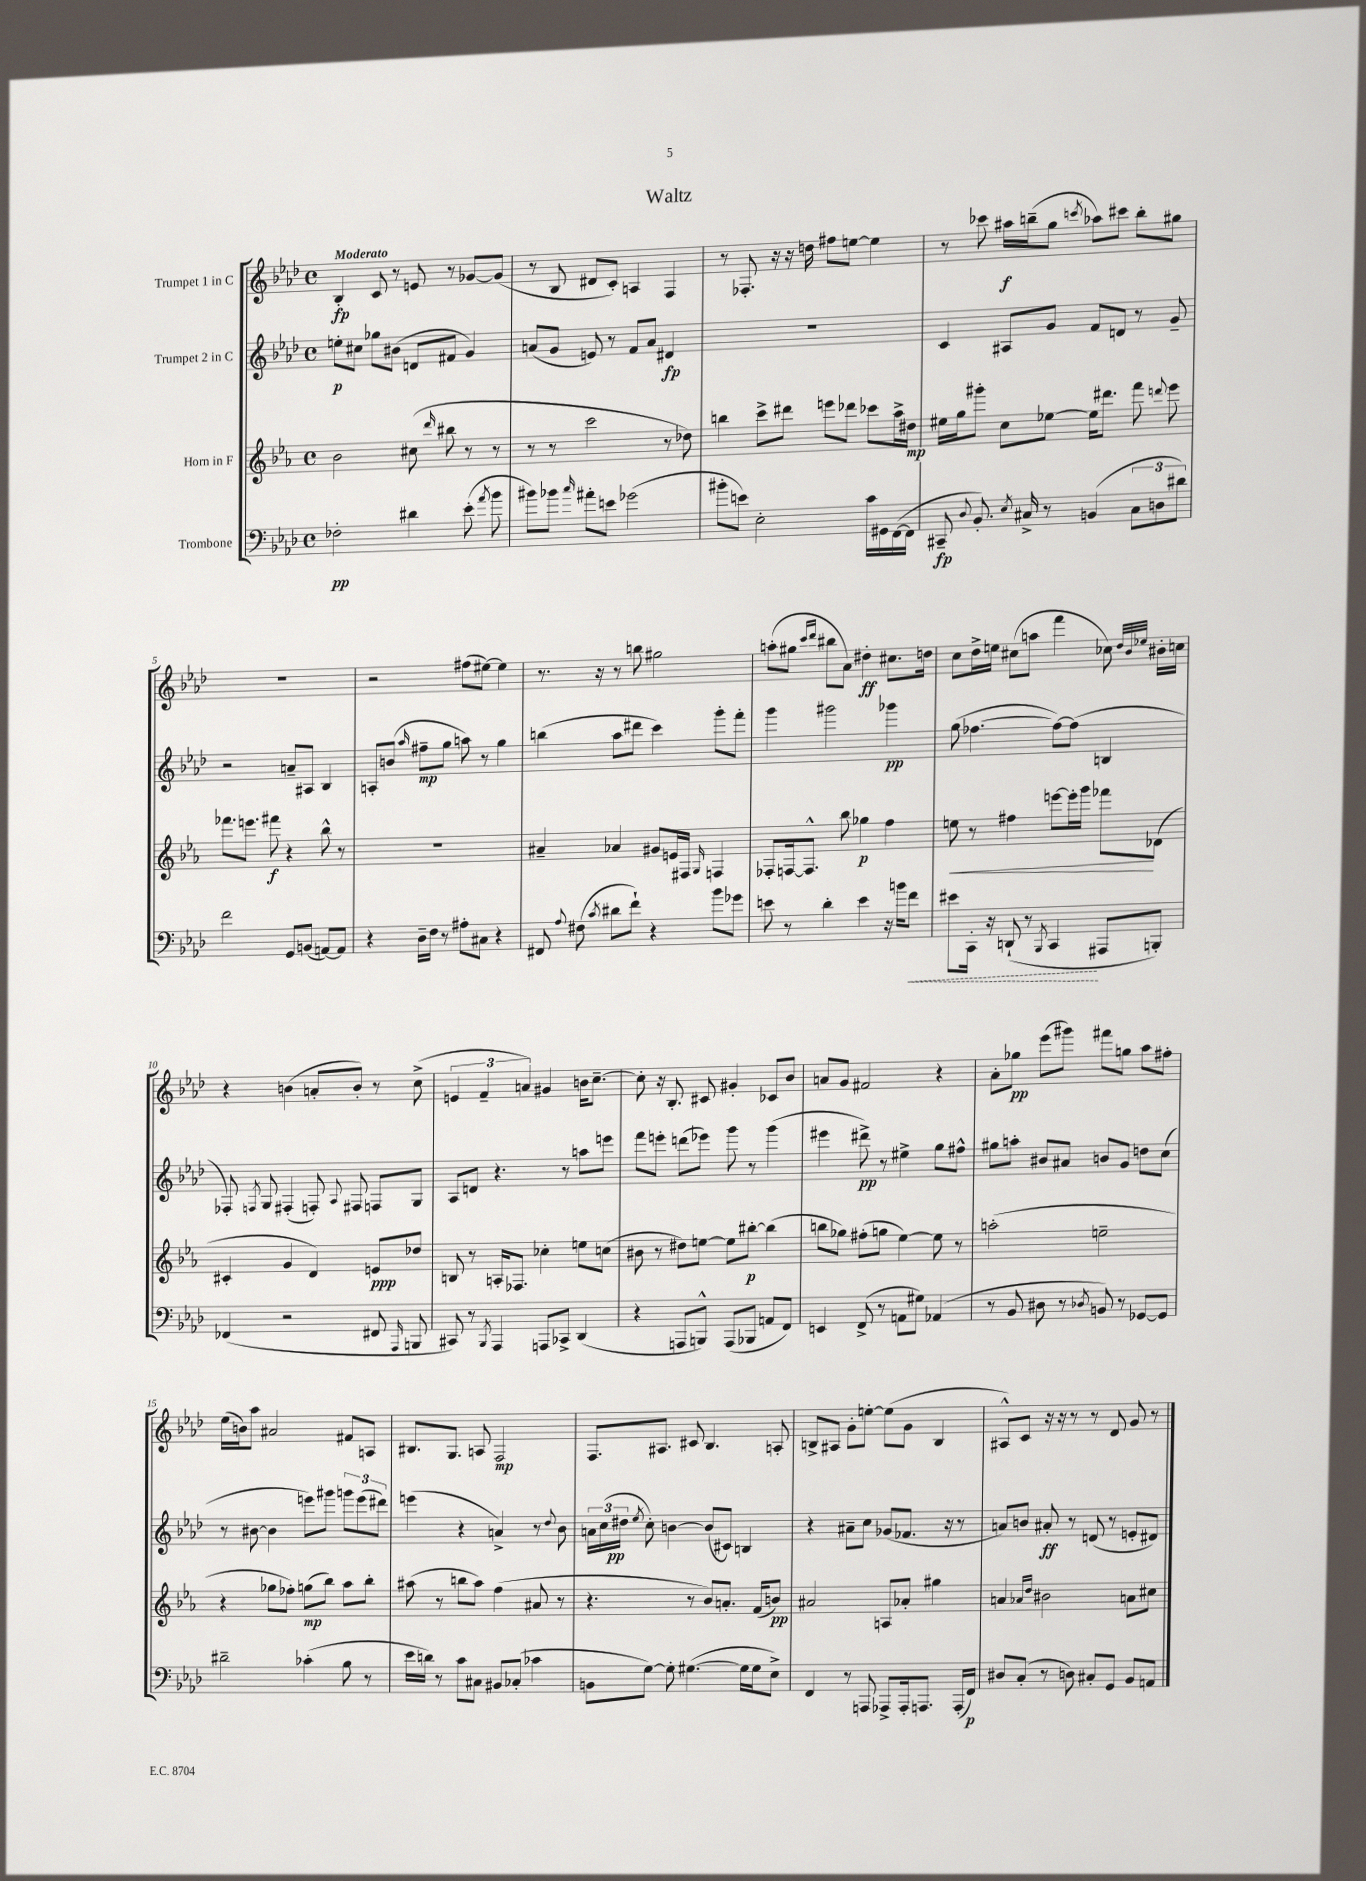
\header { title = "Waltz" }
<<
\new StaffGroup <<
\new Staff = "s0" \with { instrumentName = "Trumpet 1 in C" } {
    \clef treble \key aes \major \defaultTimeSignature \time 4/4 \tempo "Moderato"
    \autoBeamOff bes4-.\fp c'8 r8 e'8 r8 ges'8[~ ges'8]( |
    r8 bes8 dis'8[ c'8]-.) a4 f4 |
    r8 fes8.-. r16 r16 d''16 fis''8[ e''8]~ e''4 |
    r8 ces'''8 ais''16[\f b''16--( g''8] \acciaccatura { c'''8 } aes''8[) cis'''8] b''8[-. gis''8] |
    R1 |
    r2 fis''8[( eis''8]~) eis''4 |
    r8. r16 r8 b''8 gis''2 |
    a''8[-.( gis''8] \grace { c'''16[ des'''16] } bis''8[ aes'8]) dis''4-.\ff cis''8.[ d''16] |
    c''8[ des''16-> e''16] cis''8[( a''8] f'''4 ces''8) \grace { des''32[ bes'32 ees''32] } bis'16[-. c''16] |
    r4 b'4( a'8[-. b'8]-.) r8 c''8->( |
    \tuplet 3/2 { e'4 f'4-- a'4) } gis'4 b'16[ c''8.]~-- |
    c''8-. r16 bes8.-. cis'8 gis'4-. ces'8[ bes'8] |
    a'8[ g'8] fis'2 r4 |
    aes'8[-. ges''8]\pp ees'''8[( gis'''8]) fis'''8[ g''8] aes''8[ fis''8]-. |
    ees''16[( b'16) aes''8] ais'2 fis'8[ a8] |
    bis8.[ g8.] a8 f2\mp |
    f8.[ ais8.] cis'8 bes4. a8-. |
    b8[-> ais8] g'8[-. e''8]~-. e''8[( g'8] b4 |
    ais8[-^) c'8] r16 r16 r8 r8 des'8 g'8 r8 \bar "|." |
}
\new Staff = "s1" \with { instrumentName = "Trumpet 2 in C" } {
    \clef treble \key aes \major \defaultTimeSignature \time 4/4
    \autoBeamOff e''8[-.\p cis''8] ges''8[ bis'8]( d'8[ fis'8] g'4) |
    a'8[( g'8] e'8) r8 f'8[ a'8] dis'4\fp |
    R1 |
    c'4 ais8[ g'8] f'8[ d'8] r8 g'8-- |
    r2 a'8[-- ais8] bes4 |
    a8[-. b'8]( \grace { aes''16 } fis''8[--\mp g''8] a''8) r8 g''4 |
    b''4( aes''8[ dis'''8] c'''4) g'''8[-. f'''8]-. |
    g'''4 gis'''2 ges'''4\pp |
    g''8( fes''4.~ fes''8[~) fes''8]( b4 |
    fes8-.) \acciaccatura { f8 } g8 fis4-.( f8-.) \appoggiatura { aes8 } fis8 f8[ g8] |
    aes8[ d'8] r4. r8 a''8[ e'''8] |
    f'''8[ e'''8]-. d'''8[( ees'''8]) g'''8 r8 g'''4( |
    eis'''4 dis'''8->\pp) r8 eis''4-> g''8[ fis''8]-^ |
    gis''8[ a''8]-. bis'8[ ais'8] b'8[ g'8] d''8[ c''8]( |
    r8 bis'8~ bis'4 e'''8[) gis'''8] \tuplet 3/2 { g'''8[ e'''8( dis'''8]) } |
    e'''4( r4 a'4->) r8 \appoggiatura { des''8 } bes'8 |
    \tuplet 3/2 { a'16[ c''16( dis''16]\pp } \acciaccatura { ees''8 } c''8-.) b'4~ b'8[( cis'8]) b4 |
    r4 ais'8[-- c''8] ges'8[( fes'8.] r16 r8 |
    a'8[) b'8] ais'8-.\ff r8 d'8( r8 e'8[-. dis'8]) \bar "|." |
}
\new Staff = "s2" \with { instrumentName = "Horn in F" } {
    \clef treble \key ees \major \defaultTimeSignature \time 4/4
    \autoBeamOff bes'2 cis''8( \grace { d'''16 } bis''8 r8 r8 |
    r8 r8 c'''2 r8 des''8) |
    b''4 c'''8[-> dis'''8] e'''8[ des'''8] ces'''8[ aes''16-> dis''16]\mp |
    eis''16[ g''16 gis'''8]-. c''8[ ees''8]~ ees''16[ dis'''8.] f'''8 \appoggiatura { d'''8 } ees'''8 |
    fes'''8.[ e'''8.] fis'''8\f r4 bes''8-^ r8 |
    R1 |
    ais'4-- aes'4 gis'8[ e'16 fis16] \grace { g16 } f4 |
    fes8[-. f16~ f8.]-^ bes''8 ges''4\p f''4 |
    e''8\< r8 fis''4 e'''8[~ e'''16-. g'''16] fes'''8[\! des'8]( |
    cis'4-. g'4 d'4) e'8[\ppp des''8] |
    b8 r8 a16[-. fes8.] ces''4-. e''8[ c''8]( |
    bis'8 r8 dis''8[) e''8]~ e''8[ bis''8]~-.\p bis''4( |
    b''8[ ges''8]) fis''8[-.( g''8] ees''4~) ees''8 r8 |
    a''2-.( e''2-- |
    r4 ges''8[ fes''8]-.) g''8[\mp( bes''8]) aes''8[ bes''8]-. |
    ais''8( r8 b''8[ ais''8]) f''4( ais'8 r8 |
    r4. r8 bes'8[) a'8.]-. f'16[( b'8]\pp) |
    ais'2 a8[ aes'8]-. gis''4 |
    a'4 \grace { aes'16[ d''16] } bis'2 a'8[ cis''8] \bar "|." |
}
\new Staff = "s3" \with { instrumentName = "Trombone" } {
    \clef bass \key aes \major \defaultTimeSignature \time 4/4
    \autoBeamOff fes2-.\pp dis'4 ees'8-.( \acciaccatura { aes'8 } bes'8 |
    bis'8[) bes'8] \grace { c''16 } ais'8[-. e'8] ges'2( |
    bis'8[-. e'8]) ees2-. c'16[ gis,16 f,16~( f,16] |
    cis,8--\fp \appoggiatura { des8 } bes,8.-.) \acciaccatura { ees8 } cis16-> r8 b,4( \tuplet 3/2 { cis8[ d8 dis'8]) } |
    f'2 g,8[ b,8]( a,8[~) a,8] |
    r4 des16[-- f16] r8 ais8[-. cis8] r4 |
    fis,8 \appoggiatura { aes8 } fis8( \acciaccatura { c'8 } dis'8[ f'8]-!) r4 bes'8[ ges'8] |
    e'8 r8 des'4-. e'4 r16 b'16[ \once \override Hairpin.style = #'dashed-line f'8]\< |
    eis'8[ c,16]-. r16 d,8-!( r8 \acciaccatura { bes,,8 } c,4\! ais,,8[ b,,8]-.) |
    fes,4( r2 fis,8 \grace { aes,,16 } b,,8 |
    cis,8) r8 \acciaccatura { bes,,8 } aes,,4 a,,8[ ces,8]-> des,4( |
    r4 a,,8[ b,,8]-^) a,,8[( bes,,8] a,8[ f,8]) |
    e,4 f,8->( r8 a,8[ gis8]) aes,4( |
    r8 bes,8 dis8 r8 \acciaccatura { des8 } b,8) r8 ges,8[~ ges,8] |
    dis'2-- ces'4-.( bes8 r8 |
    ees'16[ d'16]) r8 c'8[ cis8] bis,8[ ces8]-.( ces'4 |
    b,8[ g8]~) g8-. gis4.~( gis16[ gis16 ees8]->) |
    f,4 r8 a,,8 aes,,8[-> aes,,16-. a,,8.] a,,16[-.( f,16]\p) |
    dis8[ c8]-.( r8 d8) cis8[-. g,8] bes,8[ a,8] \bar "|." |
}
>>
>>
